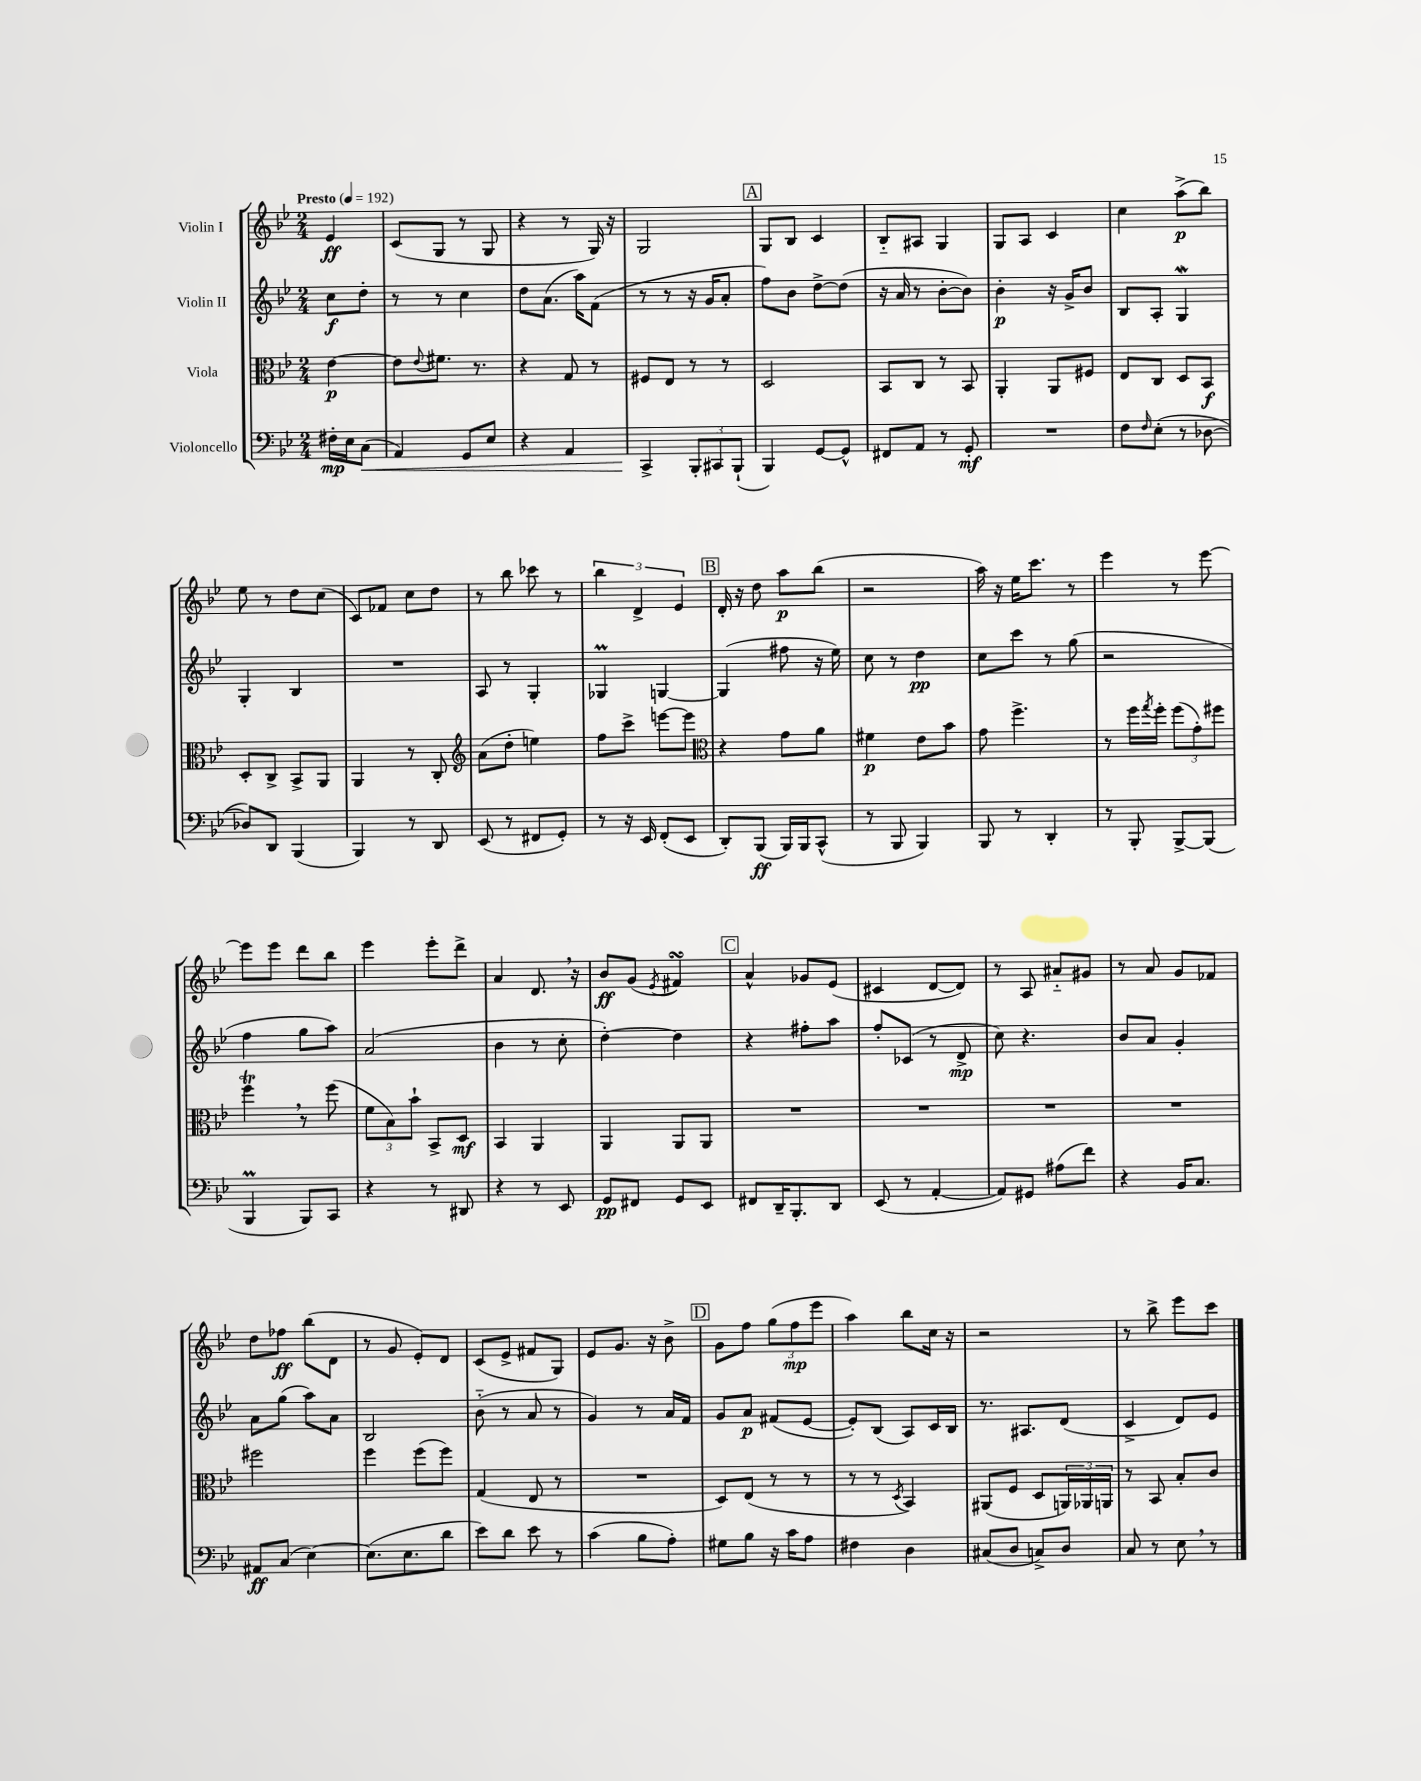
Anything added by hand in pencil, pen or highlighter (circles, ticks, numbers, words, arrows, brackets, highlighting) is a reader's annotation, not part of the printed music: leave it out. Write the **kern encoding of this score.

**kern	**kern	**kern	**kern
*staff4	*staff3	*staff2	*staff1
*clefF4	*clefC3	*clefG2	*clefG2
*k[b-e-]	*k[b-e-]	*k[b-e-]	*k[b-e-]
*M2/4	*M2/4	*M2/4	*M2/4
*MM192	*MM192	*MM192	*MM192
16F#'\LL	[4e-\	8cc\L	4e-/
16E-\J	.	.	.
(8C\J	.	8dd'\J	.
=	=	=	=
4AA/)	8e-\]L	8r	(8c/L
.	8qqe-/	.	.
.	8.f#\J	8r	8G/J
8GG/L	.	4cc\	8r
.	8.r	.	.
8E-/J	.	.	8G/
=	=	=	=
4r	4r	8dd\L	4r
.	.	(8.a\J	.
4AA/	8G/	.	8r
.	.	16aa\LK)	.
.	8r	(8f\J	16G/)
.	.	.	16r
=	=	=	=
4CC^/	8F#/L	8r	2G/
.	8E-/J	8r	.
12BBB-'/L	8r	16r	.
.	.	16g/LK	.
12CC#/	.	.	.
.	8r	8a'/J	.
(12BBB-`/J	.	.	.
=	=	=	=
4BBB-/)	2D/	8ff\L)	8G/L
.	.	8b-\J	8B-/J
[8GG/L	.	[8dd^\L	4c/
8GG^^/]J	.	(8dd\]J	.
=	=	=	=
8FF#/L	8BB-/L	16r	8B-'~/L
.	.	16a/	.
8AA/J	8C/J	8r	8A#/J
8r	8r	[8b-'\L	4G/
8GG'/	8BB-/	8b-\]J)	.
=	=	=	=
2r	4AA'/	4b-'\	8G/L
.	.	.	8A/J
.	8AA/L	16r	4c/
.	.	16g^/LK	.
.	8F#/J	8b-/J	.
=	=	=	=
8F\L	8E-/L	8B-/L	4cc\
16qqF/	.	.	.
(8E-'\J	8C/J	8A'/J	.
8r	8D/L	4G/	(8aa^\L
[8D-\	8BB-/J	.	8bb-\J)
=	=	=	=
8D-/]L)	8D'/L	4G'/	8ee-\
8DD/J	8C^/J	.	8r
(4BBB-/	8BB-^/L	4B-/	8dd\L
.	8AA/J	.	(8cc\J
=	=	=	=
4BBB-/)	4AA/	2r	8c/L)
.	.	.	8f-/J
8r	8r	.	8cc\L
8DD/	8C'/	.	8dd\J
=	=	=	=
*	*clefG2	*	*
(8EE-/	(8a\L	8A/	8r
8r	8dd'\J	8r	8bb-\
8FF#/L	4ee\)	4G'/	8ccc-\
8GG'/J)	.	.	8r
=	=	=	=
8r	8ff\L	4G-/	6bb-\
16r	8ccc^\J	.	.
.	.	.	6d^/
16EE-/	.	.	.
(8FF'/L	[8eee\L	[4G/	.
.	.	.	6e-/
8EE-/J	8eee\]J	.	.
=	=	=	=
*	*clefC3	*	*
8DD'/L)	4r	(4G/]	16d'/
.	.	.	16r
(8BBB-/J	.	.	8dd\
16BBB-/LL)	8g\L	8ff#\	8aa\L
16BBB-/J	.	.	.
(8CC^^/J	8a\J	16r	(8bb-\J
.	.	16ee-\)	.
=	=	=	=
8r	4f#\	8cc\	2r
8BBB-/	.	8r	.
4BBB-/)	8e-\L	4dd\	.
.	8b-\J	.	.
=	=	=	=
8BBB-/	8g\	8cc\L	16aa\)
.	.	.	16r
8r	4.ff^\	8ccc\J	16ee-\LK
.	.	.	8.ccc\J
4DD'/	.	8r	.
.	.	(8gg\	8r
=	=	=	=
8r	8r	2r	4eee-\
8BBB-'/	16ff\LL	.	.
.	8qgg/	.	.
.	16ff'\JJ	.	.
[8BBB-^/L	(12ff\L	.	8r
.	12g'\)	.	.
(8BBB-/]J	.	.	[8eee-\
.	12ff#\J	.	.
=	=	=	=
4BBB-/	4ff\	4ff\	8eee-\]L
.	.	.	8eee-\J
8BBB-/L)	8r	8gg\L	8ddd\L
8CC/J	(8ff\	8aa\J)	8bb-\J
=	=	=	=
4r	12f\L	(2a/	4eee-\
.	12B-\)	.	.
.	12b-`\J	.	.
8r	8BB-^/L	.	8eee-'\L
8DD#/	8D/J	.	8ddd^\J
=	=	=	=
4r	4BB-/	4b-\	4a/
8r	4AA/	8r	8.d/
8EE-/	.	8cc'\	.
.	.	.	16r
=	=	=	=
8GG/L	4AA/	[4dd'\)	8b-/L
8FF#/J	.	.	(8g/J
.	.	.	8qe-/
8GG/L	8AA/L	4dd\]	4f#/)
8EE-/J	8AA/J	.	.
=	=	=	=
8FF#/L	2r	4r	4a^^/
16DD~/K	.	.	.
8.BBB-'/	.	.	.
.	.	8ff#'\L	8g-/L
8DD/J	.	8aa\J	(8e-/J
=	=	=	=
(8EE-/	2r	8ff'/L	4c#/
8r	.	(8c-/J	.
[4AA'/	.	8r	[8d/L
.	.	8d^/	8d/]J)
=	=	=	=
8AA/]L)	2r	8cc\)	8r
8GG#/J	.	4.r	8A/
(8A#\L	.	.	8a#'~/L
8f\J)	.	.	8g#/J
=	=	=	=
4r	2r	8b-/L	8r
.	.	8a/J	8a/
16BB-/LK	.	4g'/	8g/L
8.C/J	.	.	.
.	.	.	8f-/J
=	=	=	=
8AA#/L	2ff#\	8a\L	8dd\L
(8C/J	.	(8gg\J	8ff-\J
[4E-\)	.	8aa\L)	(8bb-\L
.	.	8a\J	8d\J
=	=	=	=
(8.E-\]L	4ff\	2B-/	8r
.	.	.	8g/
8.E-\	.	.	.
.	(8ff\L	.	8e-'/L)
8d\J	8ff\J)	.	8d/J
=	=	=	=
8e-\L)	(4G/	(8b-'~\	(8c/L
8d\J	.	8r	8e-^/J
8e-\	8E-/	8a/	8f#/L
8r	8r	8r	8G/J)
=	=	=	=
(4c\	2r	4g/)	8e-/L
.	.	.	8.g/J
8B-\L	.	8r	.
.	.	.	16r
8A'\J)	.	16a/LL	8b-^\
.	.	16f/JJ	.
=	=	=	=
8G#\L	8D/L)	8g/L	8g\L
8B-\J	(8E-/J	8a/J	8ff\J
16r	8r	(8f#/L	(12gg\L
16c\LK	.	.	.
.	.	.	12ff\
8A\J	8r	[8e-/J	.
.	.	.	12eee-\J
=	=	=	=
4F#\	8r	8e-'/]L)	4aa\)
.	8r	(8B-/J	.
.	8qD/	.	.
4D\	4BB-/)	8A/L)	8bb-\L
.	.	16c/L	16cc\Jk
.	.	16B-/JJ	16r
=	=	=	=
(8C#/L	(8AA#/L	8.r	2r
8D/J	8F/J	.	.
.	.	8.A#/L	.
8C^/L)	8D/L	.	.
8D/J	24AA/L)	(8d/J	.
.	24AA-/	.	.
.	24AA/JJ	.	.
=	=	=	=
8C/	8r	4c^/	8r
8r	8BB-/	.	8bb-^\
8E-\	8B-'/L	8d/L)	8eee-\L
8r	8c/J	8e-/J	8ccc\J
==	==	==	==
*-	*-	*-	*-
